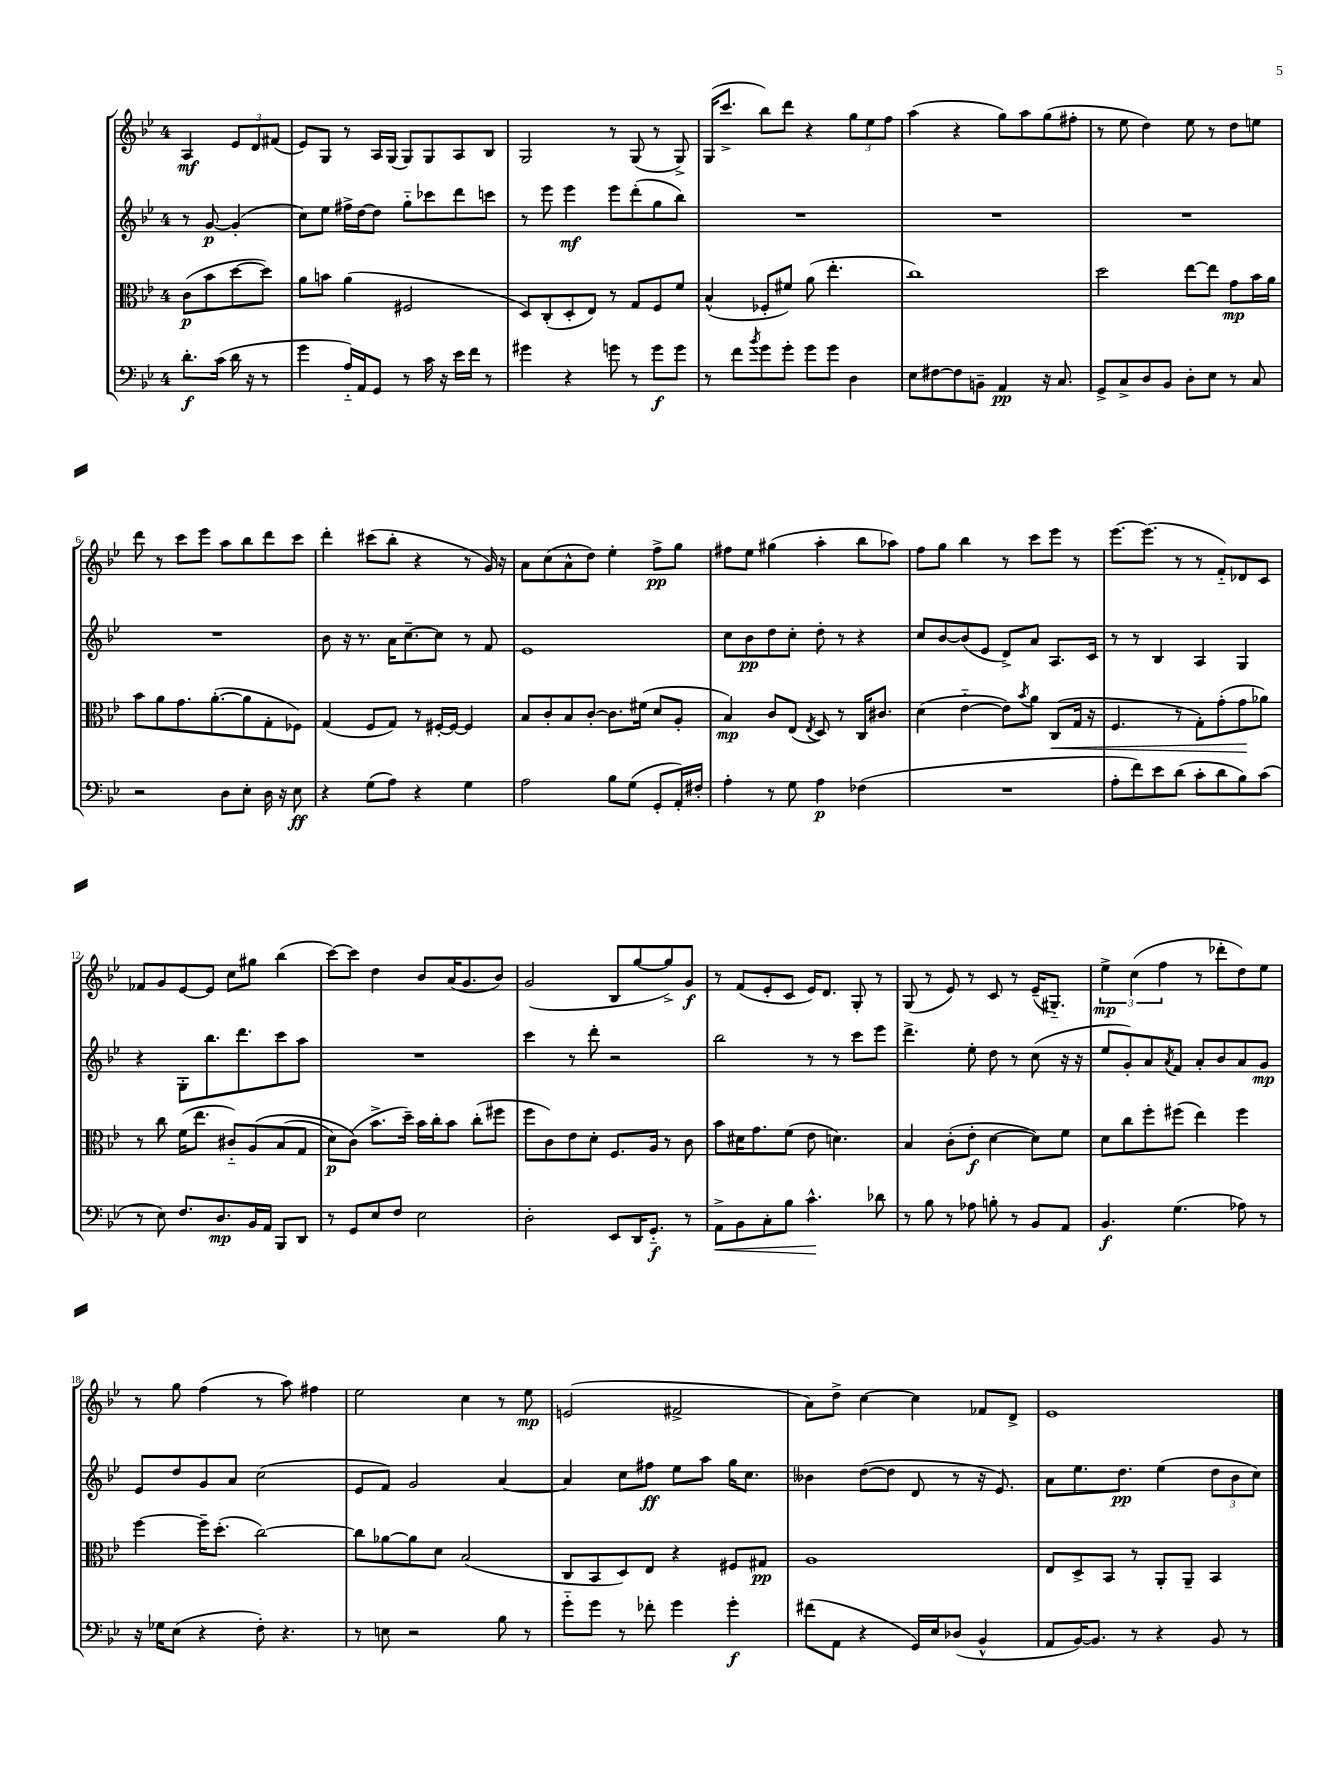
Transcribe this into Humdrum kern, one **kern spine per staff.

**kern	**kern	**kern	**kern
*staff4	*staff3	*staff2	*staff1
*clefF4	*clefC3	*clefG2	*clefG2
*k[b-e-]	*k[b-e-]	*k[b-e-]	*k[b-e-]
*M4/4	*M4/4	*M4/4	*M4/4
8.d'	(8c	8r	4A
.	8b-	[8g	.
(16c	.	.	.
16d	[8dd	(4g']	12e-
16r	.	.	.
.	.	.	12d
8r	8dd])	.	.
.	.	.	(12f#
=	=	=	=
4g	8a	8cc)	8e-)
.	8b	8ee-	8G
16A'~)	(4a	16ff#^	8r
16AA	.	[16dd	.
8GG	.	8dd]	16A
.	.	.	(16G
8r	2F#	8gg'~	8G)
16c	.	8ccc-	8G
16r	.	.	.
16e-	.	8ddd	8A
16f	.	.	.
8r	.	8ccc	8B-
=	=	=	=
4g#	8D)	8r	2G
.	(8C'	8eee-	.
4r	8D'	4eee-	.
.	8E-)	.	.
8g	8r	8eee-	8r
8r	8G	(8ddd'	(8G
8g	8F	8gg	8r
8g	8f	8bb-)	8G^)
=	=	=	=
8r	(4B-^^	1r	(16G
.	.	.	8.ccc^
8f	.	.	.
8qb-	.	.	.
8g	8F-'	.	8bb-)
8g'	8f#)	.	8ddd
8g	(8a	.	4r
8g	4.ee-'	.	.
4D	.	.	12gg
.	.	.	12ee-
.	.	.	12ff
=	=	=	=
8E-	1cc)	1r	(4aa
[8F#	.	.	.
8F#]	.	.	4r
8BB~	.	.	.
4AA	.	.	8gg)
.	.	.	8aa
16r	.	.	(8gg
8.C	.	.	.
.	.	.	8ff#'
=	=	=	=
8GG^	2dd	1r	8r
8C^	.	.	8ee-
8D	.	.	4dd)
8BB-	.	.	.
8D'	[8ee-	.	8ee-
8E-	8ee-]	.	8r
8r	8g	.	8dd
8C	16b-	.	8ee
.	16a	.	.
=	=	=	=
2r	8b-	1r	8ddd
.	8a	.	8r
.	8.g	.	8ccc
.	.	.	8eee-
.	([8.a'	.	.
8D	.	.	8aa
8E-'	8a]	.	8bb-
16D	8G'	.	8ddd
16r	.	.	.
8E-	8F-)	.	8ccc
=	=	=	=
4r	(4G	8b-	4ddd'
.	.	16r	.
.	.	8.r	.
(8G	8F	.	(8ccc#
8A)	8G)	16a	8bb-'
.	.	[8.cc~	.
4r	8r	.	4r
.	[16F#'	8cc]	.
.	16F#_	.	.
4G	4F#]	8r	8r
.	.	8f	16g)
.	.	.	16r
=	=	=	=
2A	8B-	1e-	8a
.	8c'	.	(8cc
.	8B-	.	8a^^
.	[8c'	.	8dd)
8B-	8.c]	.	4ee-'
(8G	.	.	.
.	(16f#	.	.
8GG'	8d	.	8ff^
16AA')	8A'	.	8gg
16F#'	.	.	.
=	=	=	=
4A'	4B-)	8cc	8ff#
.	.	8b-	8ee-
8r	8c	8dd	(4gg#
8G	(8E-	8cc'	.
.	8qE-	.	.
4A	8D)	8dd'	4aa'
.	8r	8r	.
(4F-	16C	4r	8bb-
.	8.c#	.	.
.	.	.	8aa-)
=	=	=	=
1r	(4d	8cc	8ff
.	.	[8b-	8gg
.	[4e-'~	(8b-]	4bb-
.	.	8e-	.
.	8e-])	8d^)	8r
.	8qb-	.	.
.	8a	8a	8ccc
.	(8C	8.A	8eee-
.	16G	.	8r
.	16r	16c	.
=	=	=	=
8A'	4.F	8r	[8.eee-
8f)	.	8r	.
.	.	.	(8.eee-]
8e-	.	4B-	.
(8d	8r	.	8r
8c'	8G')	4A	8r
8d	(8g'	.	8f'~)
8B-)	8g	4G	8d-
(8c	8a-)	.	8c
=	=	=	=
8r	8r	4r	8f-
8E-)	8cc	.	8g
8.F	(16f	8G'	[8e-
.	8.ee-	.	.
.	.	8.bb-	8e-]
8.D	.	.	.
.	8c#'~)	.	8cc
.	.	8.ddd	.
16BB-	&(8A	.	8gg#
16AA	.	.	.
8BBB-	(8B-	8ccc	(4bb-
8DD	8G	8aa	.
=	=	=	=
8r	8d)	1r	[8ccc)
8GG	(8c&)	.	8ccc]
8E-	8.b-^	.	4dd
8F	.	.	.
.	16dd~)	.	.
2E-	16b-	.	8b-
.	16cc'	.	.
.	8b-	.	(16a
.	.	.	8.g
.	(8cc'	.	.
.	8ff#	.	8b-)
=	=	=	=
2D'	8ff	4ccc	(2g
.	8c)	.	.
.	8e-	8r	.
.	8d'	8ddd'	.
8EE-	8.F	2r	8B-
16DD	.	.	[8gg
8.GG'~	16A	.	.
.	8r	.	8gg^])
8r	8c	.	8g
=	=	=	=
8AA^	8b-	2bb-	8r
8BB-	16d#	.	(8f
.	8.g	.	.
8C'	.	.	8e-'
8B-	(8f	.	8c
4.c^^	8e-	8r	16e-)
.	.	.	8.d
.	4.d)	8r	.
.	.	8ccc	8G'
8d-	.	8eee-	8r
=	=	=	=
8r	4B-	4.ddd^	(8G
8B-	.	.	8r
8r	(8c'	.	8e-)
8A-	8e-'	8ee-'	8r
8B'	[4d	8dd	8c
8r	.	8r	8r
8BB-	8d])	(8cc	(16e-~
.	.	.	8.G#'~)
8AA	8f	16r	.
.	.	16r	.
=	=	=	=
4.BB-	8d	8ee-	6ee-^
.	8cc	8g')	.
.	.	.	(6cc
.	8ff'	8a	.
.	.	.	6ff
.	.	8qa	.
(4.G	(8ff#	8f	.
.	4ee-)	8a'	8r
.	.	8b-	8ddd-'
8A-)	4ff#	8a	8dd)
8r	.	8g	8ee-
=	=	=	=
16r	[4ff	8e-	8r
16G-	.	.	.
(8E-	.	8dd	8gg
4r	16ff~]	8g	(4ff
.	(8.dd'	.	.
.	.	8a	.
8F')	[2cc)	(2cc	8r
4.r	.	.	8aa)
.	.	.	4ff#
=	=	=	=
8r	8cc]	8e-	2ee-
8E	[8a-	8f)	.
2r	8a-]	2g	.
.	8d	.	.
.	(2B-	.	4cc
8B-	.	[4a	8r
8r	.	.	8ee-
=	=	=	=
8g'~	8C	4a]	(2e
8g	8BB-	.	.
8r	8D)	8cc	.
8f-'	8E-	8ff#	.
4g	4r	8ee-	2f#^
.	.	8aa	.
4g'	8F#	16gg	.
.	.	8.cc	.
.	8G#	.	.
=	=	=	=
(8f#	1A	4b--	8a)
8AA	.	.	8dd^
4r	.	([8dd	[4cc
.	.	8dd]	.
16GG)	.	8d	4cc]
16E-	.	.	.
(8D-	.	8r	.
4BB-^^	.	16r	8f-
.	.	8.e-)	.
.	.	.	8d^
=	=	=	=
8AA	8E-	8a	1e-
[16BB-)	8D^	8.ee-	.
8.BB-]	.	.	.
.	8BB-	.	.
.	.	8.dd	.
8r	8r	.	.
4r	8AA'	(4ee-	.
.	8AA~	.	.
8BB-	4BB-	12dd	.
.	.	12b-	.
8r	.	.	.
.	.	12cc)	.
==	==	==	==
*-	*-	*-	*-
